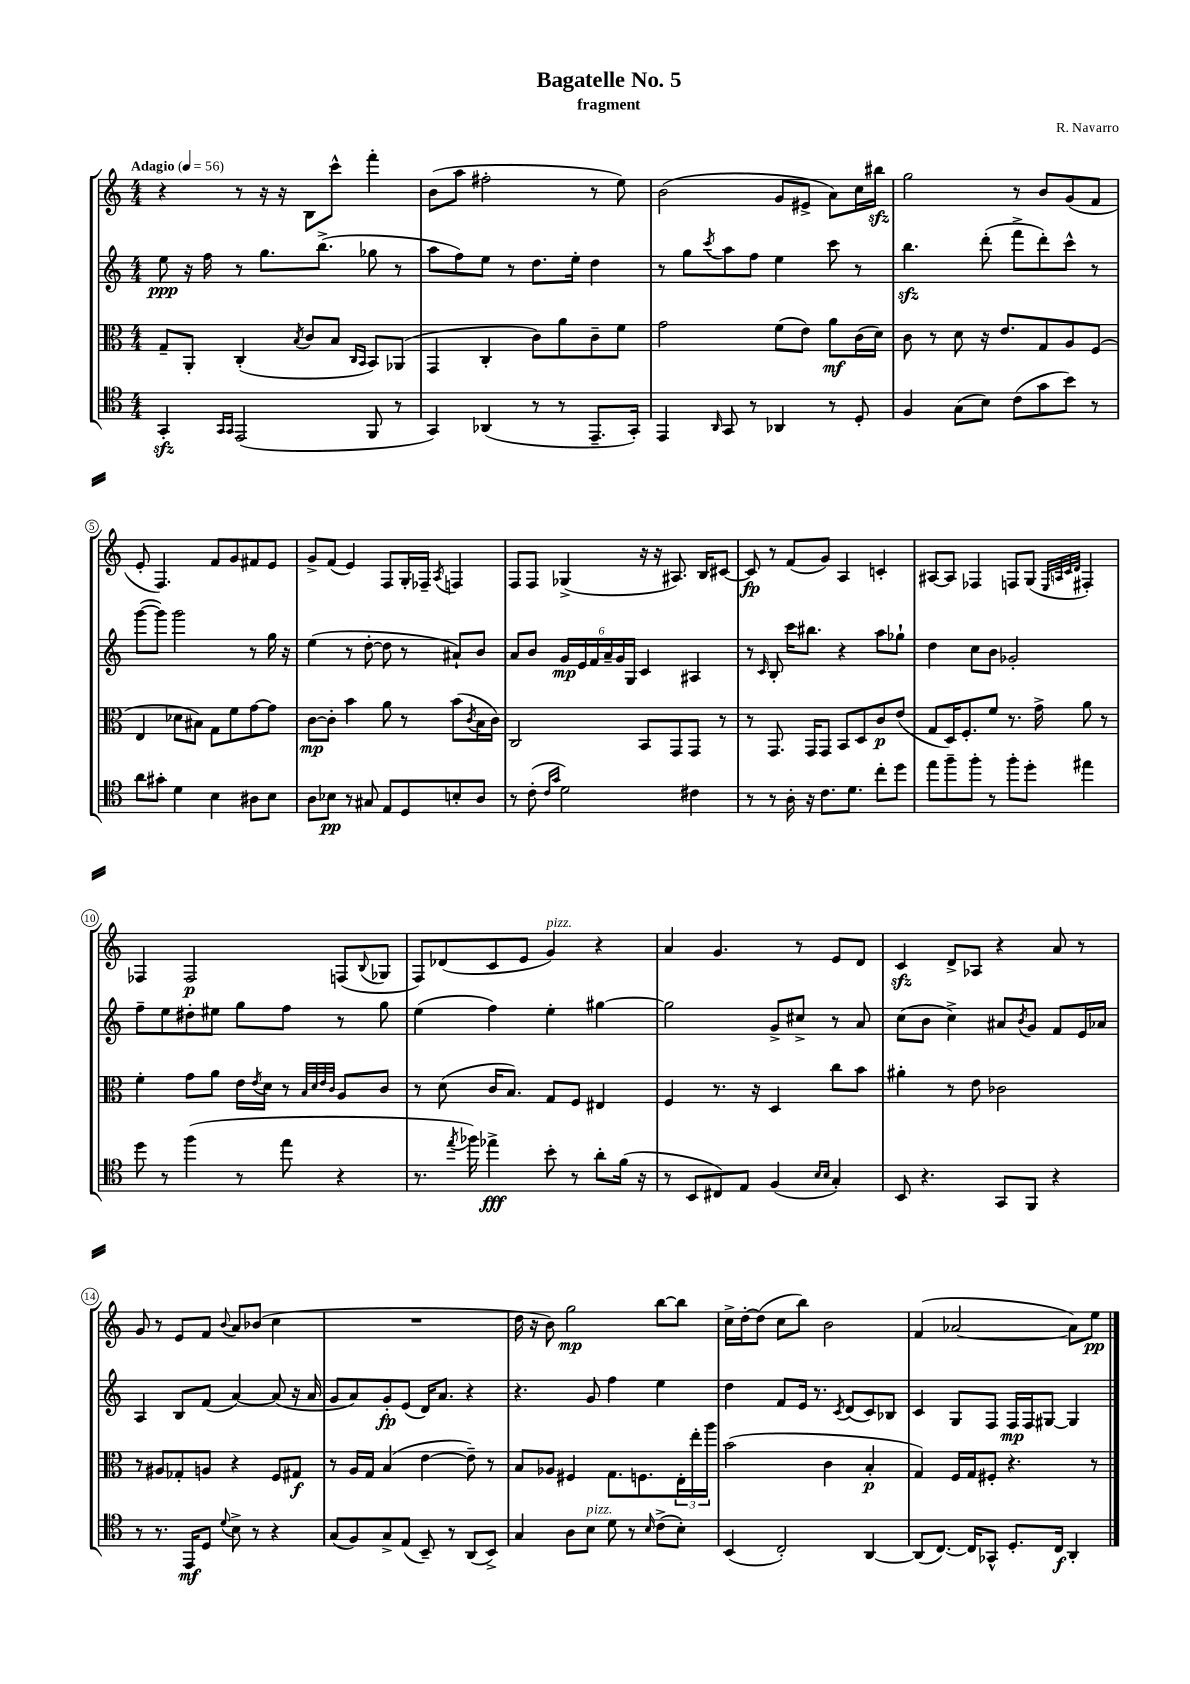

**kern	**kern	**kern	**kern
*staff4	*staff3	*staff2	*staff1
*clefC4	*clefC3	*clefG2	*clefG2
*k[]	*k[]	*k[]	*k[]
*M4/4	*M4/4	*M4/4	*M4/4
*MM56	*MM56	*MM56	*MM56
4GG'	8G~	8ee	4r
.	8AA'	16r	.
.	.	16ff	.
16qqGG	.	.	.
16qqGG	.	.	.
(2EE	(4C'	8r	8r
.	.	8.gg	16r
.	.	.	16r
.	8qB	.	.
.	8c	.	8B
.	.	(8.bb^	.
.	8B	.	8ccc^^
.	16qqC	.	.
.	16qqBB	.	.
8FF	8BB)	8gg-	4fff'
8r	(8AA-	8r	.
=	=	=	=
4GG)	4GG	8aa	(8b
.	.	8ff)	8aa
(4AA-	4C'	8ee	2ff#'
.	.	8r	.
8r	8c)	8.dd	.
8r	8a	.	.
.	.	16ee'	.
8.EE~	8c~	4dd	8r
.	8f	.	8ee)
16GG')	.	.	.
=	=	=	=
4EE	2g	8r	(2b
.	.	8gg	.
16qqAA	.	8qccc	.
8GG	.	8aa	.
8r	.	8ff	.
4AA-	(8f	4ee	8g
.	8e)	.	8e#^
8r	8a	8ccc	8a)
8D'	(16c	8r	16cc
.	16d)	.	16bb#
=	=	=	=
4F	8c	4.bb	2gg
.	8r	.	.
(8G	8d	.	.
8B)	16r	(8ddd'	.
.	8.e	.	.
(8c	.	8fff^	8r
8g	8G	8ddd')	8b
8b)	8A	8ccc^^	(8g
8r	(8F	8r	8f
=	=	=	=
8a	4E	([8ggg	8e'
8g#'	.	8ggg])	4.F)
4d	8d-	2ggg	.
.	8B#)	.	.
4B	8G	.	8f
.	8f	.	8g
8A#	[8g	8r	8f#
8B	8g]	16gg	8e
.	.	16r	.
=	=	=	=
8A	[8c	(4ee	8g^
8B-	8c']	.	(8f
8r	4b	8r	4e)
8G#	.	[8dd'	.
8E	8a	8dd]	8F
8D	8r	8r	16G'
.	.	.	16F-~
.	.	.	8qA
8B'	(8b	8a#`)	4F
.	8qc	.	.
8A	16B	8b	.
.	16c)	.	.
=	=	=	=
8r	2C	8a	8F
(8c'	.	8b	8F
16qqc	.	.	.
16qqg	.	.	.
2d)	.	24g	(4G-^
.	.	24e	.
.	.	24f	.
.	.	24a~	.
.	.	24g	.
.	.	24G	.
.	8BB	4c	16r
.	.	.	16r
.	8GG	.	8.A#)
4c#	8GG	4A#	.
.	.	.	16B
.	8r	.	[8c#
=	=	=	=
8r	8r	8r	8c#]
.	.	16qqc	.
8r	8.GG	8B'	8r
16A'	.	16ccc	(8f
16r	16GG	8.bb#	.
8.c	8GG	.	8g)
.	8BB	4r	4A
8.d	.	.	.
.	8D	.	.
8cc'	8c	8aa	4c'
8dd	(8e	8gg-`	.
=	=	=	=
8ee	8G	4dd	[8A#
8ff~	16D)	.	8A#]
.	8.F'	.	.
8ff'	.	8cc	4F-
8r	8f	8b	.
8ff'	8.r	2g-'	8F
8dd'	.	.	(8G
.	16g^	.	.
.	.	.	32qqE
.	.	.	32qqA
.	.	.	32qqc
.	.	.	32qqd
4ee#	8a	.	4F#')
.	8r	.	.
=	=	=	=
8dd	4f'	8ff~	4F-
8r	.	8ee	.
(4ff	8g	8dd#'	2F-
.	8a	8ee#	.
8r	16e	8gg	.
.	8qe	.	.
.	16d	.	.
8ee	8r	8ff	.
.	32qqB	.	.
.	32qqd	.	.
.	32qqe	.	.
.	32qqc	.	.
4r	8A	8r	(8F
.	.	.	8qqB
.	8c	8gg	8G-
=	=	=	=
8.r	8r	(4ee	8F)
.	(8d	.	(8d-
8qee	.	.	.
16ff-)	.	.	.
4ee-^	16c	4ff)	8c
.	8.B)	.	.
.	.	.	8e
8b'	8G	4ee'	4g)
8r	8F	.	.
8a'	4E#	[4gg#	4r
(16f	.	.	.
16r	.	.	.
=	=	=	=
8r	4F	2gg#]	4a
8BB	.	.	.
8C#)	8.r	.	4.g
8E	.	.	.
.	16r	.	.
(4F	4D	8g^	.
.	.	8cc#^	8r
16qqB	.	.	.
16qqB	.	.	.
4G')	8cc	8r	8e
.	8b	8a	8d
=	=	=	=
8BB	4a#'	(8cc	4c
4.r	.	8b	.
.	8r	4cc^)	8d^
.	8e	.	8A-
8GG	2c-	8a#	4r
.	.	8qb	.
8FF	.	8g	.
4r	.	8f	8a
.	.	16e	8r
.	.	16a-	.
=	=	=	=
8r	8r	4A	8g
8.r	8A#	.	8r
.	8G-'	8B	8e
16EE	.	.	.
8D	8A	(8f	8f
8qqd	.	.	8qqb
8B^	4r	[4a)	8a
8r	.	.	(8b-
4r	8F	(8a]	4cc
.	8G#	16r	.
.	.	16a	.
=	=	=	=
(8G	8r	8g	1r
8F)	16A	8a)	.
.	16G	.	.
8G^	(4B	8g'	.
(8E	.	(8e	.
8BB~)	[4e	16d)	.
.	.	8.a	.
8r	.	.	.
(8AA	8e~])	4r	.
8BB^)	8r	.	.
=	=	=	=
4G	8B	4.r	16dd
.	.	.	16r
.	8A-	.	8b)
8A	4F#	.	2gg
8B	.	8g	.
8d	8.G	4ff	.
8r	.	.	.
.	8.F	.	.
16qqB	.	.	.
(8c^	.	4ee	[8bb
8B')	24E'	.	8bb]
.	24ee'	.	.
.	24aa	.	.
=	=	=	=
(4BB	(2b	4dd	16cc^
.	.	.	[16dd'
.	.	.	(8dd]
2C')	.	8f	8cc
.	.	16e	8bb)
.	.	8.r	.
.	4c	.	2b
.	.	8qc	.
.	.	(8d	.
[4AA	4B'	8c)	.
.	.	8B-	.
=	=	=	=
(8AA]	4G)	4c	(4f
[8.C)	.	.	.
.	16F	8G	[2a-
16C]	16G	.	.
8GG-^^	8F#'	8F	.
8.D'	4.r	16F	.
.	.	16F	.
.	.	[8G#	.
16C	.	.	.
4AA'	.	4G#]	8a-])
.	8r	.	8ee
==	==	==	==
*-	*-	*-	*-
